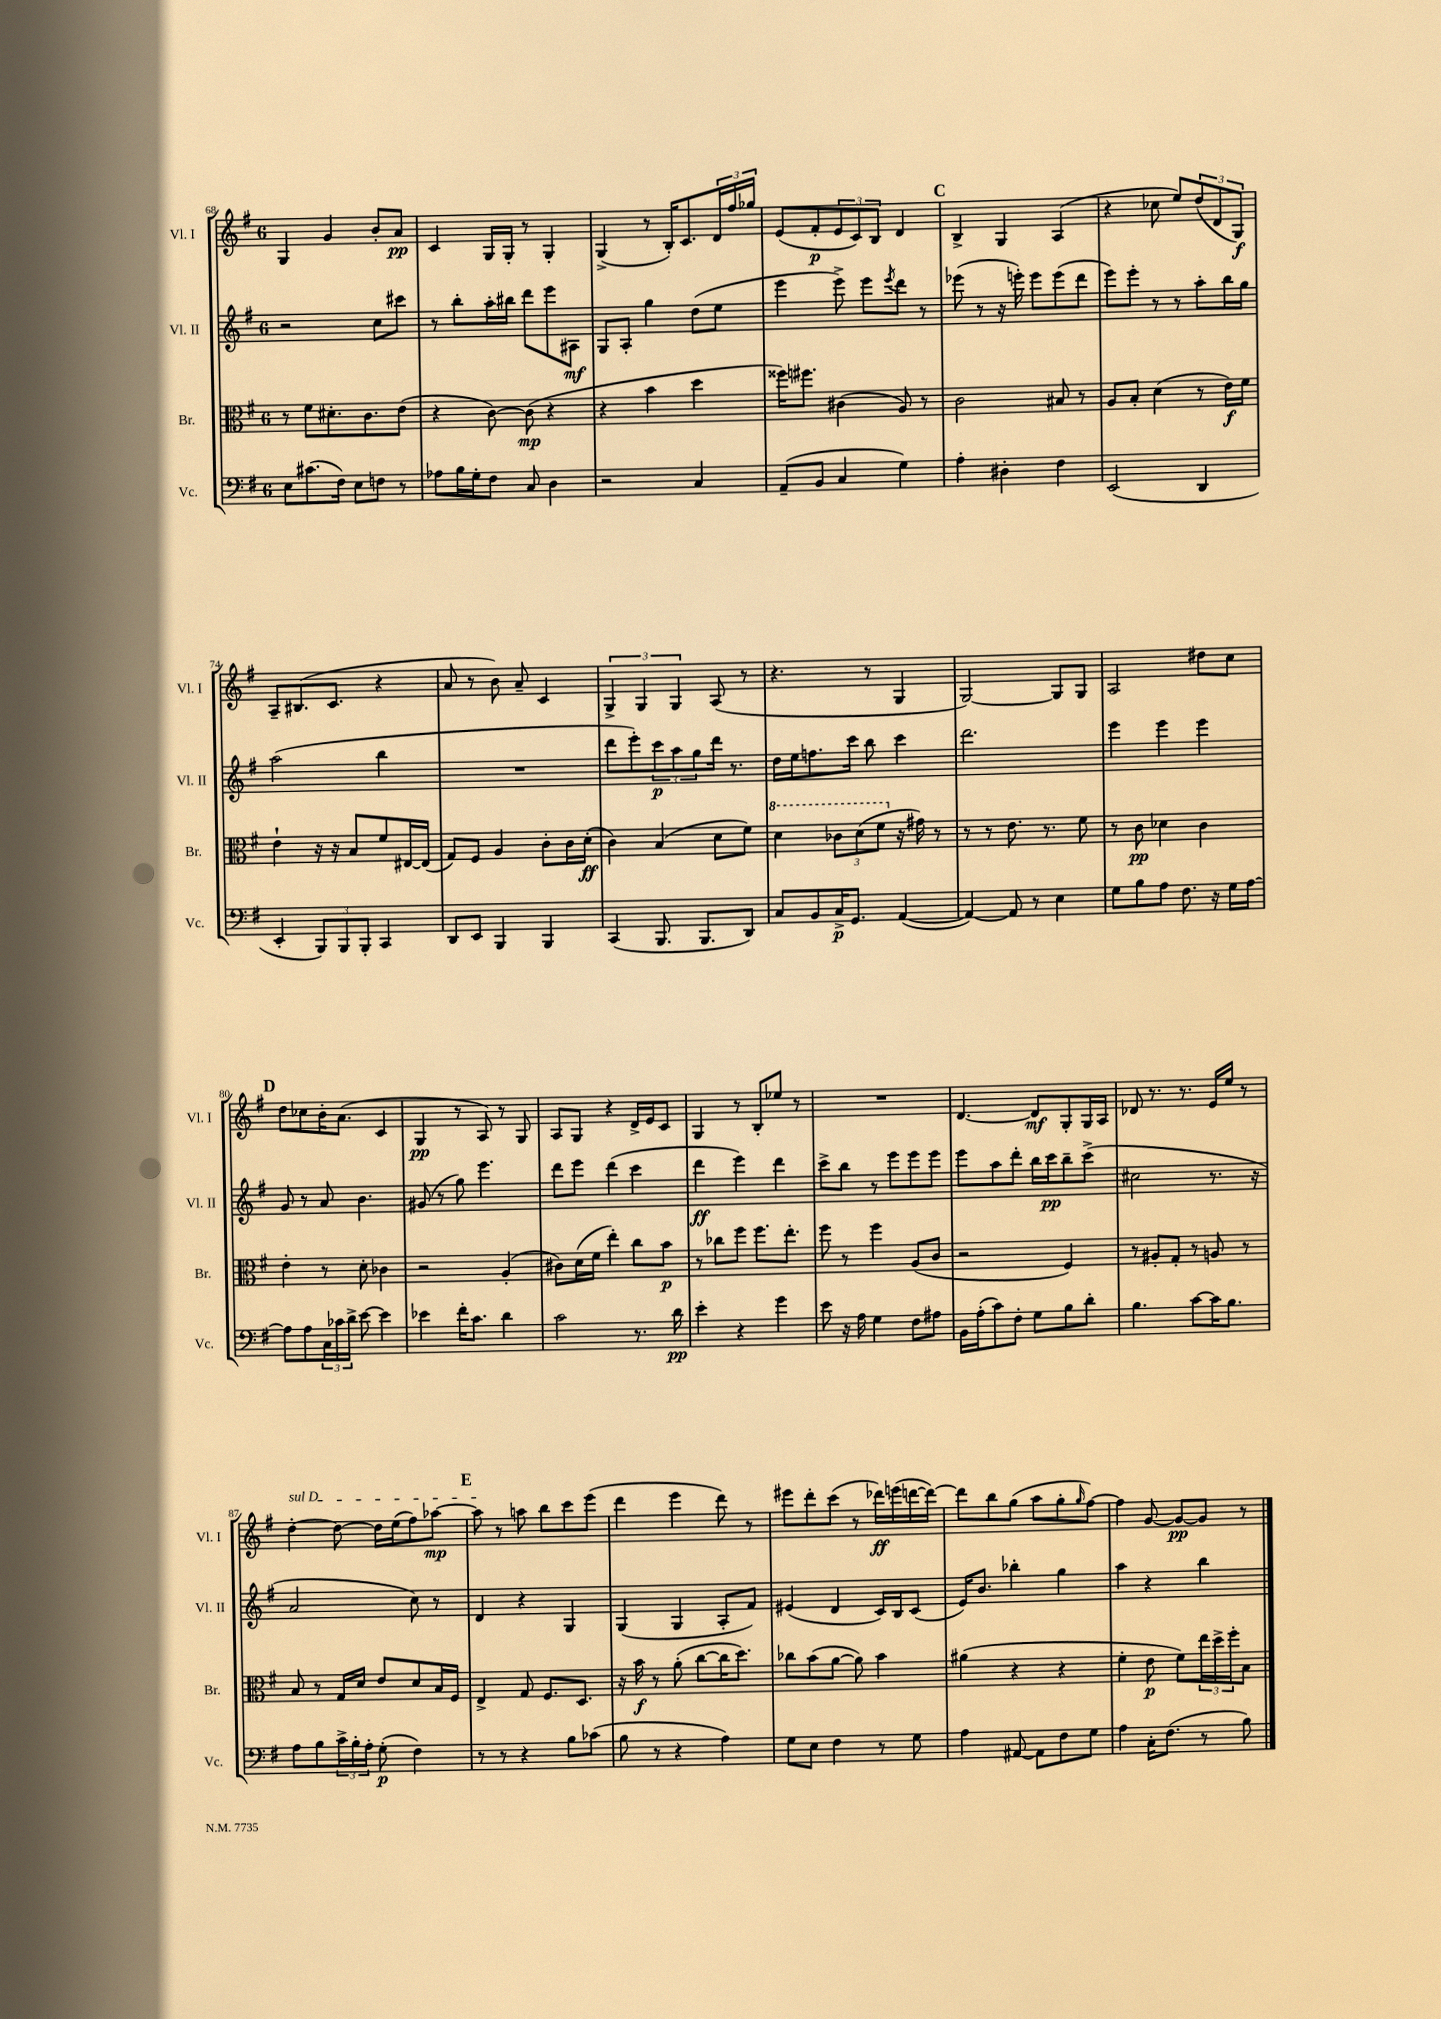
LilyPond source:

<<
\new StaffGroup <<
\new Staff = "s0" \with { instrumentName = "Vl. I" shortInstrumentName = "Vl. I" } {
    \clef treble \key g \major \once \override Staff.TimeSignature.style = #'single-digit \time 6/8
    g4 g'4 b'8-. a'8\pp |
    c'4 g16 g16-. r8 g4-. |
    g4->( r8 b16-.) c'8. \tuplet 3/2 { d'16 fis''16 ges''16 } |
    e'8( fis'8-.\p \tuplet 3/2 { e'8 c'8) b8 } d'4 |
    \mark \markup { \bold "C" } b4-> g4 a4( |
    r4 ces''8 e''8) \tuplet 3/2 { d''8( d'8 g8\f) } |
    a8-- bis8.( c'8. r4 |
    a'8 r8 b'8) a'8-- c'4 |
    \tuplet 3/2 { g4-> g4 g4 } a8( r8 |
    r4. r8 g4 |
    g2~) g8 g8 |
    a2 dis''8 c''8 |
    \mark \markup { \bold "D" } d''8 ces''8 b'16-. a'8.( c'4 |
    g4\pp r8 a8) r8 g8 |
    a8 g8 r4 d'16-> e'16 c'8 |
    g4 r8 b8-. ees''8 r8 |
    R2. |
    d'4.~ d'8\mf g8-. g16 a16 |
    des'8 r8. r8. e'16 e''16 r8 |
    \once \override TextSpanner.bound-details.left.text = \markup { \italic "sul D" } d''4~-.\startTextSpan d''8~ d''16 e''16( fis''8) aes''8~\mp |
    \mark \markup { \bold "E" } aes''8\stopTextSpan r8 a''8 b''8 c'''8 e'''8( |
    d'''4 e'''4 d'''8) r8 |
    eis'''8 d'''8-. c'''8( r8 des'''16\ff) e'''16( d'''16~ d'''16~) |
    d'''8 b''8 g''8( a''8 g''8-. \grace { g''16 } fis''8~) |
    fis''4 g'8~ g'8~\pp g'8 r8 \bar "|." |
}
\new Staff = "s1" \with { instrumentName = "Vl. II" shortInstrumentName = "Vl. II" } {
    \clef treble \key g \major \once \override Staff.TimeSignature.style = #'single-digit \time 6/8
    r2 c''8 cis'''8 |
    r8 b''8-. a''16-. bis''16 d'''8 e'''8 ais8\mf |
    g8 a8-. g''4 d''8( e''8 |
    e'''4 e'''8->) e'''8 \acciaccatura { e'''8 } d'''8 r8 |
    \mark \markup { \bold "C" } ees'''8( r8 r16 e'''16-.) e'''8 e'''8( d'''8 |
    e'''8) e'''8-. r8 r8 a''8-. b''16 g''16 |
    a''2( b''4 |
    R2. |
    d'''8 e'''8-.) \tuplet 3/2 { c'''8\p a''8 g''8 } d'''16 r8. |
    d''16 e''16 f''8. c'''16 b''8 c'''4 |
    d'''2. |
    e'''4 e'''4 e'''4 |
    \mark \markup { \bold "D" } g'8 r8 a'8 b'4. |
    gis'8( r8 g''8) e'''4. |
    d'''8 e'''8 d'''4( c'''4 |
    d'''4\ff e'''4) d'''4 |
    c'''8-> b''8 r8 e'''8 e'''8 e'''8 |
    e'''8 a''8 d'''8-. b''16 c'''16\pp b''8-- c'''8->( |
    cis''2 r8. r16 |
    a'2 c''8) r8 |
    \mark \markup { \bold "E" } d'4 r4 g4 |
    g4( g4 a8-. fis'8) |
    eis'4( d'4 c'16) b16 c'8( |
    e'16) b'8. bes''4-. g''4 |
    a''4 r4 b''4 \bar "|." |
}
\new Staff = "s2" \with { instrumentName = "Br." shortInstrumentName = "Br." } {
    \clef alto \key g \major \once \override Staff.TimeSignature.style = #'single-digit \time 6/8
    r8 fis'8 dis'8.-. c'8. e'8( |
    r4 c'8~) c'8\mp( r4 |
    r4 b'4 d''4 |
    fisis''16) fis''8. cis'4( a8) r8 |
    \mark \markup { \bold "C" } c'2 bis8 r8 |
    a8 b8-. d'4( r8 e'16\f) fis'16 |
    e'4-! r16 r16 b8 fis'8 eis16~ eis16( |
    g8) fis8 a4 c'8-. c'16 d'16-.\ff( |
    c'4) b4( d'8 fis'8) |
    \ottava #1 d''4 \tuplet 3/2 { ces''8 d''8( fis''8 \ottava #0 } r16 gis'16) r8 |
    r8 r8 e'8. r8. fis'8 |
    r8 c'8\pp des'4 c'4 |
    \mark \markup { \bold "D" } e'4-. r8 d'8-. ces'4 |
    r2 a4-.( |
    cis'8) d'16( fis'16 e''4-.) c''8 b'8\p |
    r8 ces''8 fis''8 fis''8. e''8.-. |
    fis''8 r8 fis''4 a8( c'8 |
    r2 fis4) |
    r8 ais8-. g8-. r8 a8 r8 |
    b8 r8 g16 d'16 e'8 d'8 b16 fis16 |
    \mark \markup { \bold "E" } e4-> g8 fis8. d8. |
    r16 b'16\f r8 a'8-.( c''8~ c''16 d''8.) |
    ces''8 b'8( a'8~ a'8) b'4 |
    ais'4( r4 r4 |
    fis'4-. e'8\p fis'8) \tuplet 3/2 { e''16 d''16-> fis''16-. } b8 \bar "|." |
}
\new Staff = "s3" \with { instrumentName = "Vc." shortInstrumentName = "Vc." } {
    \clef bass \key g \major \once \override Staff.TimeSignature.style = #'single-digit \time 6/8
    e8 cis'8.( fis16) e8 f8 r8 |
    aes8 b16 g16-. fis8 c8 d4 |
    r2 c4 |
    a,8--( b,8 c4 g4) |
    \mark \markup { \bold "C" } a4-. dis4-. fis4 |
    e,2( d,4 |
    e,4-. \tuplet 3/2 { b,,8) b,,8 b,,8-. } c,4 |
    d,8 e,8 b,,4 b,,4 |
    c,4( b,,8. b,,8. d,8) |
    c8 b,8 c16->\p g,8. a,4~( |
    a,4~) a,8 r8 e4 |
    g8 b8 a8 fis8. r16 g16 a16~ |
    \mark \markup { \bold "D" } a8 a8 \tuplet 3/2 { c16 ces'16 d'16-> } e'8~ e'4 |
    ees'4 fis'16-. c'8. d'4 |
    c'2 r8. d'16\pp |
    e'4-. r4 g'4 |
    e'8 r16 a16 g4 fis8 ais8 |
    b,16 a16-.( c'8) fis8-. g8 b8 d'8-. |
    b4. c'8~ c'16 b8. |
    a8 b8 \tuplet 3/2 { c'16-> b16-. a16-. } g8-.\p( fis4) |
    \mark \markup { \bold "E" } r8 r8 r4 b8 ces'8( |
    b8 r8 r4 a4) |
    g8 e8 fis4 r8 g8 |
    a4 ais,8~ ais,8 fis8 g8 |
    a4 c16-. fis8.( r8 b8) \bar "|." |
}
>>
>>
\layout { \context { \Score currentBarNumber = #68 } }
